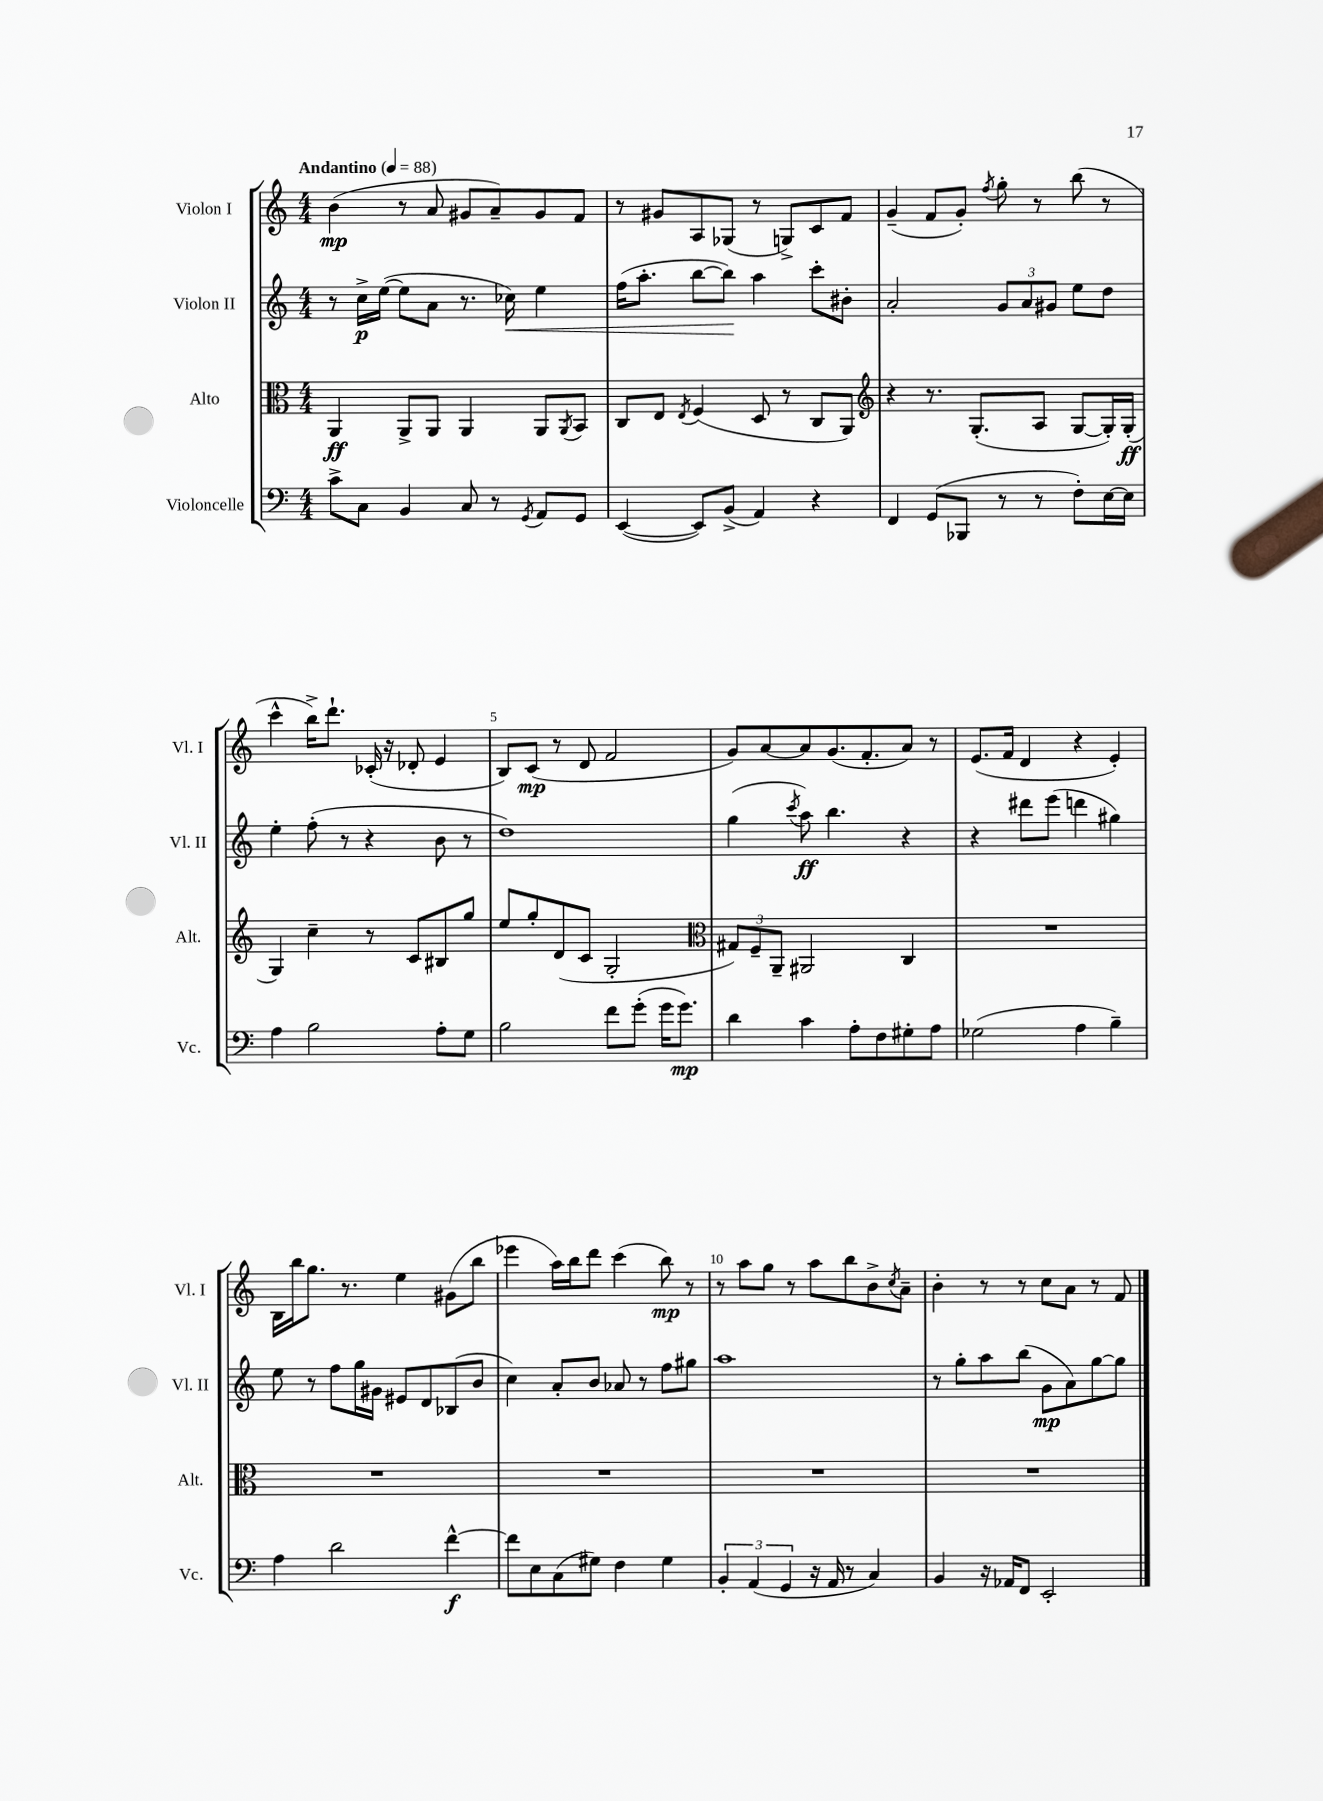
<<
\new StaffGroup <<
\new Staff = "s0" \with { instrumentName = "Violon I" shortInstrumentName = "Vl. I" } {
    \clef treble \key c \major \numericTimeSignature \time 4/4 \tempo "Andantino" 4 = 88
    b'4\mp( r8 a'8 gis'8 a'8--) gis'8 f'8 |
    r8 gis'8 a8 ges8( r8 g8->) c'8 f'8 |
    g'4--( f'8 g'8-.) \acciaccatura { f''8 } g''8-. r8 b''8( r8 |
    c'''4-^ b''16->) d'''8.-! ces'16-.( r16 des'8-. e'4 |
    b8) c'8\mp( r8 d'8 f'2 |
    g'8) a'8~ a'8 g'8.( f'8.-. a'8) r8 |
    e'8.( f'16 d'4 r4 e'4-.) |
    b16 b''16 g''8. r8. e''4 gis'8( b''8 |
    ees'''4 a''16) b''16 d'''8 c'''4( b''8\mp) r8 |
    r8 a''8 g''8 r8 a''8 b''8 b'8-> \acciaccatura { c''8 } a'8-- |
    b'4-. r8 r8 c''8 a'8 r8 f'8 \bar "|." |
}
\new Staff = "s1" \with { instrumentName = "Violon II" shortInstrumentName = "Vl. II" } {
    \clef treble \key c \major \numericTimeSignature \time 4/4
    r8 c''16->\p e''16~( e''8 a'8 r8. ces''16\<) e''4 |
    f''16( a''8.-. b''8~ b''8\!) a''4 c'''8-. bis'8-. |
    a'2-. \tuplet 3/2 { g'8 a'8 gis'8 } e''8 d''8 |
    e''4-. f''8-.( r8 r4 b'8 r8 |
    d''1) |
    g''4( \acciaccatura { c'''8 } a''8\ff) b''4. r4 |
    r4 dis'''8 e'''8( d'''4 gis''4) |
    e''8 r8 f''8 g''16 gis'16 eis'8 d'8 bes8( b'8 |
    c''4) a'8-. b'8 aes'8 r8 f''8 gis''8 |
    a''1 |
    r8 g''8-. a''8 b''8( g'8\mp a'8) g''8~ g''8 \bar "|." |
}
\new Staff = "s2" \with { instrumentName = "Alto" shortInstrumentName = "Alt." } {
    \clef alto \key c \major \numericTimeSignature \time 4/4
    a,4\ff a,8-> a,8 a,4 a,8 \acciaccatura { a,8 } b,8 |
    c8 e8 \acciaccatura { e8 } f4( d8 r8 c8 a,8) |
    \clef treble r4 r8. g8.-.( a8 g8~ g16-.) g16-.\ff( |
    g4) c''4-- r8 c'8 bis8 g''8 |
    e''8 g''8-. d'8( c'8 g2-. |
    \clef alto \tuplet 3/2 { gis8) f8-- a,8-- } ais,2 c4 |
    R1 |
    R1 |
    R1 |
    R1 |
    R1 \bar "|." |
}
\new Staff = "s3" \with { instrumentName = "Violoncelle" shortInstrumentName = "Vc." } {
    \clef bass \key c \major \numericTimeSignature \time 4/4
    c'8-> c8 b,4 c8 r8 \acciaccatura { g,8 } a,8 g,8 |
    e,4~( e,8) b,8->( a,4) r4 |
    f,4 g,8( bes,,8 r8 r8 f8-.) e16~ e16 |
    a4 b2 a8-. g8 |
    b2 f'8 g'8-.( g'16 g'8.\mp) |
    d'4 c'4 a8-. f8 gis8-. a8 |
    ges2( a4 b4--) |
    a4 d'2 f'4~-^\f |
    f'8 e8 c8( gis8) f4 gis4 |
    \tuplet 3/2 { b,4-. a,4( g,4 } r16 a,16 r8 c4) |
    b,4 r16 aes,16 f,8 e,2-. \bar "|." |
}
>>
>>
\layout { \context { \Score \override BarNumber.break-visibility = ##(#f #t #t) barNumberVisibility = #(every-nth-bar-number-visible 5) } }
